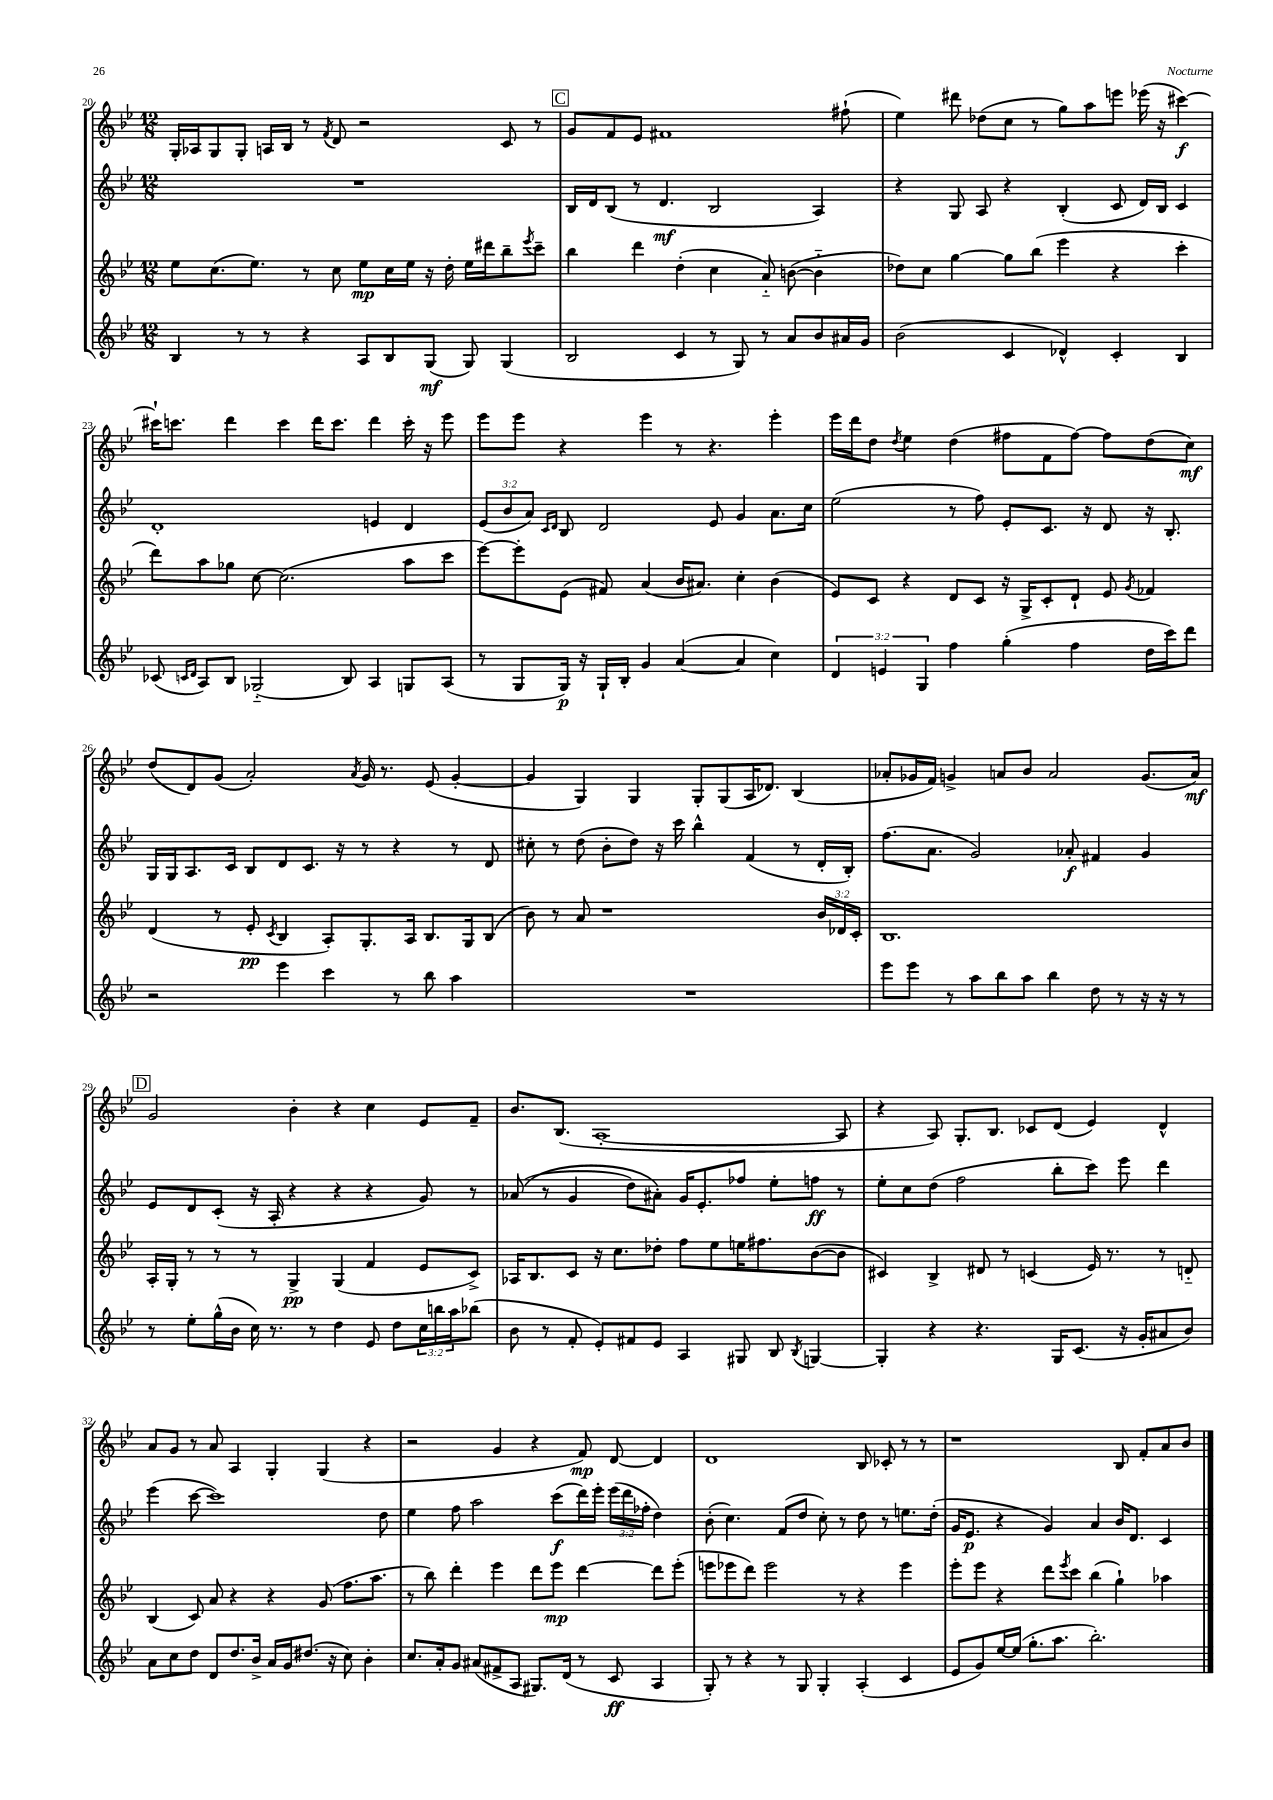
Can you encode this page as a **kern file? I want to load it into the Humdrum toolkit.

**kern	**dynam	**kern	**dynam	**kern	**dynam	**kern	**dynam
*part4	*part4	*part3	*part3	*part2	*part2	*part1	*part1
*staff4	*staff4	*staff3	*staff3	*staff2	*staff2	*staff1	*staff1
*clefG2	*	*clefG2	*	*clefG2	*	*clefG2	*
*k[b-e-]	*	*k[b-e-]	*	*k[b-e-]	*	*k[b-e-]	*
*M12/8	*	*M12/8	*	*M12/8	*	*M12/8	*
=20	=20	=20	=20	=20	=20	=20	=20
4B-/	.	8ee-\L	.	1.r	.	16G'/LL	.
.	.	.	.	.	.	16A-X/J	.
.	.	(8.cc\	.	.	.	8G/	.
8r	.	.	.	.	.	8G'/J	.
.	.	8.ee-\J)	.	.	.	.	.
8r	.	.	.	.	.	16An/LL	.
.	.	.	.	.	.	16B-/JJ	.
4r	.	8r	.	.	.	8r	.
.	.	.	.	.	.	8qf/	.
.	.	8cc\	.	.	.	8d/	.
8A/L	.	8ee-\L	mp	.	.	2r	.
8B-/	.	16cc\L	.	.	.	.	.
.	.	16ee-\JJ	.	.	.	.	.
(8G/J	mf	16r	.	.	.	.	.
.	.	16dd'\	.	.	.	.	.
8G/)	.	16ee-\LL	.	.	.	.	.
.	.	16ddd#X\J	.	.	.	.	.
(4G/	.	8bb-~\	.	.	.	8c/	.
.	.	8qeee-/	.	.	.	.	.
.	.	8ccc~\J	.	.	.	8r	.
!!LO:REH:place=s1:t=C
=21	=21	=21	=21	=21	=21	=21	=21
2B-/	.	4bb-\	.	16B-/LL	.	8g/L	.
.	.	.	.	16d/J	.	.	.
.	.	.	.	(8B-/J	.	8f/	.
.	.	4ddd\	.	8r	.	8e-/J	.
.	.	.	.	4.d/	mf	1f#X	.
4c/	.	(4dd'\	.	.	.	.	.
8r	.	4cc\	.	2B-/	.	.	.
8G/)	.	.	.	.	.	.	.
8r	.	8a/)	.	.	.	.	.
8a/L	.	([8bn\	.	.	.	.	.
8b-/	.	4b\]	.	4A/)	.	.	.
16a#X/L	.	.	.	.	.	(8ff#X`\	.
16g/JJ	.	.	.	.	.	.	.
=22	=22	=22	=22	=22	=22	=22	=22
(2b-\	.	8dd-X\L)	.	4r	.	4ee-\)	.
.	.	8cc\J	.	.	.	.	.
.	.	[4gg\	.	8G/	.	8ddd#X\	.
.	.	.	.	8A/	.	(8dd-X\L	.
4c/	.	8gg\L]	.	4r	.	8cc\J	.
.	.	(8bb-\J	.	.	.	8r	.
4d-X^^/)	.	4eee-\	.	(4B-'/	.	8gg\L)	.
.	.	.	.	.	.	8aa\	.
4c'/	.	4r	.	8c/	.	8eeen\J	.
.	.	.	.	16d/LL)	.	(16eee-X\	.
.	.	.	.	16B-/JJ	.	16r	.
4B-/	.	4ccc'\	.	4c/	.	[4ccc#X\)	f
!!LO:LB:g=z
=23	=23	=23	=23	=23	=23	=23	=23
(8c-X/	.	8ddd\L)	.	1d'	.	16ccc#X`\KL]	.
.	.	.	.	.	.	8.cccn\J	.
16qqcn/LL	.	.	.	.	.	.	.
16qqd/JJ	.	.	.	.	.	.	.
8A/L)	.	8aa\	.	.	.	.	.
8B-/J	.	8gg-X\J	.	.	.	4ddd\	.
(2G-X/	.	[8cc\	.	.	.	.	.
.	.	(2.cc\]	.	.	.	4ccc\	.
.	.	.	.	.	.	16ddd\KL	.
.	.	.	.	.	.	8.ccc\J	.
8B-/)	.	.	.	.	.	.	.
4A/	.	.	.	4en/	.	4ddd\	.
8Gn/L	.	8aa\L	.	4d/	.	16ccc'\	.
.	.	.	.	.	.	16r	.
(8A/J	.	8ccc\J	.	.	.	8eee-\	.
=24	=24	=24	=24	=24	=24	=24	=24
8r	.	[8eee-\L)	.	(12e-/L	.	8eee-\L	.
.	.	.	.	12b-/	.	.	.
8G/L	.	8eee-'\]	.	.	.	8eee-\J	.
.	.	.	.	12a/J)	.	.	.
.	.	.	.	16qqc/LL	.	.	.
.	.	.	.	16qqd/JJ	.	.	.
16G/Jk)	p	(8e-\J	.	8B-/	.	4r	.
16r	.	.	.	.	.	.	.
16G`/LL	.	8f#X/)	.	2d/	.	.	.
16B-'/JJ	.	.	.	.	.	.	.
4g/	.	(4a/	.	.	.	4eee-\	.
([4a/	.	16b-/KL	.	.	.	8r	.
.	.	8.a#X/J)	.	.	.	.	.
.	.	.	.	8e-/	.	4.r	.
4a/]	.	4cc'\	.	4g/	.	.	.
4cc\)	.	(4b-\	.	8.a\L	.	4eee-'\	.
.	.	.	.	16cc\Jk	.	.	.
=25	=25	=25	=25	=25	=25	=25	=25
6d/	.	8e-/L)	.	(2ee-\	.	16eee-\LL	.
.	.	.	.	.	.	16ddd\J	.
.	.	8c/J	.	.	.	8dd\J	.
6en/	.	.	.	.	.	.	.
.	.	.	.	.	.	8qdd/	.
.	.	4r	.	.	.	4ee-\	.
6G/	.	.	.	.	.	.	.
4ff\	.	8d/L	.	8r	.	(4dd\	.
.	.	8c/J	.	8ff\)	.	.	.
(4gg'\	.	16r	.	8e-'/L	.	8ff#X\L	.
.	.	16G^/KL	.	.	.	.	.
.	.	8c'/	.	8.c/J	.	8f\	.
4ff\	.	8d`/J	.	.	.	[8ff#\J)	.
.	.	.	.	16r	.	.	.
.	.	8e-/	.	8d/	.	8ff#\L]	.
.	.	8qg/	.	.	.	.	.
16dd\LL	.	4f-X/	.	16r	.	(8dd\	.
16ccc\J)	.	.	.	8.B-'/	.	.	.
8ddd\J	.	.	.	.	.	8cc\J)	mf
!!LO:LB:g=z
=26	=26	=26	=26	=26	=26	=26	=26
2r	.	(4d/	.	16G/LL	.	(8dd/L	.
.	.	.	.	16G/J	.	.	.
.	.	.	.	8.A/	.	8d/)	.
.	.	8r	.	.	.	(8g/J	.
.	.	.	.	16c/Jk	.	.	.
.	.	8e-'/	pp	8B-/L	.	2a'/)	.
.	.	8qc/	.	.	.	.	.
4eee-\	.	4B-/	.	8d/	.	.	.
.	.	.	.	8.c/J	.	.	.
4ccc\	.	8A'/L)	.	.	.	.	.
.	.	.	.	16r	.	.	.
.	.	.	.	.	.	8qa/	.
.	.	8.G'/	.	8r	.	16g/	.
.	.	.	.	.	.	8.r	.
8r	.	.	.	4r	.	.	.
.	.	16A/Jk	.	.	.	.	.
8bb-\	.	8.B-/L	.	.	.	(8e-/	.
4aa\	.	.	.	8r	.	[4g'/	.
.	.	16G/k	.	.	.	.	.
.	.	(8B-/J	.	8d/	.	.	.
=27	=27	=27	=27	=27	=27	=27	=27
1.r	.	8b-\)	.	8cc#X'\	.	4g/]	.
.	.	8r	.	8r	.	.	.
.	.	8a/	.	(8dd\	.	4G/)	.
.	.	1r	.	8b-'\L	.	.	.
.	.	.	.	8dd\J)	.	4G/	.
.	.	.	.	16r	.	.	.
.	.	.	.	16ccc\	.	.	.
.	.	.	.	4bb-^^\	.	8G'/L	.
.	.	.	.	.	.	(8G/	.
.	.	.	.	(4f/	.	16A/K	.
.	.	.	.	.	.	8.d-X/J)	.
.	.	.	.	8r	.	(4B-/	.
.	.	24b-/LL	.	16d'/LL	.	.	.
.	.	24d-X/	.	.	.	.	.
.	.	.	.	16B-'/JJ)	.	.	.
.	.	24c'/JJ	.	.	.	.	.
=28	=28	=28	=28	=28	=28	=28	=28
8eee-\L	.	1.B-	.	(8.ff\L	.	8a-X'/L	.
8eee-\J	.	.	.	.	.	16g-X/L	.
.	.	.	.	8.a\J	.	16f/JJ)	.
8r	.	.	.	.	.	4gn^/	.
8aa\L	.	.	.	2g/)	.	.	.
8bb-\	.	.	.	.	.	8an/L	.
8aa\J	.	.	.	.	.	8b-/J	.
4bb-\	.	.	.	.	.	2a/	.
.	.	.	.	8a-X'/	f	.	.
8dd\	.	.	.	4f#X/	.	.	.
8r	.	.	.	.	.	.	.
16r	.	.	.	4g/	.	(8.g/L	.
16r	.	.	.	.	.	.	.
8r	.	.	.	.	.	.	.
.	.	.	.	.	.	16a/Jk)	mf
!!LO:LB:g=z
!!LO:REH:place=s1:t=D
=29	=29	=29	=29	=29	=29	=29	=29
8r	.	16A'/LL	.	8e-/L	.	2g/	.
.	.	16G'/JJ	.	.	.	.	.
8ee-'\L	.	8r	.	8d/	.	.	.
(16gg^^\L	.	8r	.	(8c'/J	.	.	.
16b-\JJ	.	.	.	.	.	.	.
16cc\)	.	8r	.	16r	.	.	.
8.r	.	.	.	16A'/	.	.	.
.	.	4G^/	pp	4r	.	4b-'\	.
8r	.	.	.	.	.	.	.
4dd\	.	(4G/	.	4r	.	4r	.
8e-/	.	4f/	.	4r	.	4cc\	.
8dd\L	.	.	.	.	.	.	.
24cc\L	.	8e-/L	.	8g/)	.	8e-/L	.
24bbn\	.	.	.	.	.	.	.
24aa\J	.	.	.	.	.	.	.
(8bb-X\J	.	8c^/J)	.	8r	.	8f~/J	.
=30	=30	=30	=30	=30	=30	=30	=30
8b-\	.	16A-X/KL	.	((8a-X/	.	8.b-/L	.
.	.	8.B-/	.	.	.	.	.
8r	.	.	.	8r	.	.	.
.	.	.	.	.	.	(8.B-/J	.
8f'/	.	8c/J	.	4g/	.	.	.
8e-'/L)	.	16r	.	.	.	[1A'	.
.	.	8.cc\L	.	.	.	.	.
8f#X/	.	.	.	8dd\L)	.	.	.
8e-/J	.	8dd-X'\J	.	8a#X'\J)	.	.	.
4A/	.	8ff\L	.	16g/KL	.	.	.
.	.	.	.	8.e-'/	.	.	.
.	.	8ee-\	.	.	.	.	.
8G#X/	.	16een\K	.	8ff-X/J	.	.	.
.	.	8.ff#X\	.	.	.	.	.
8B-/	.	.	.	8ee-'\L	.	.	.
8qB-/	.	.	.	.	.	.	.
[4Gn/	.	([8b-\	.	8ffn\J	ff	.	.
.	.	8b-\J]	.	8r	.	8A/]	.
=31	=31	=31	=31	=31	=31	=31	=31
4G'/]	.	4c#X/)	.	8ee-'\L	.	4r	.
.	.	.	.	8cc\	.	.	.
4r	.	4B-^/	.	(8dd\J	.	8A/)	.
.	.	.	.	2ff\	.	8.G'/L	.
4.r	.	8d#X/	.	.	.	.	.
.	.	.	.	.	.	8.B-/J	.
.	.	8r	.	.	.	.	.
.	.	(4cn/	.	.	.	8c-X/L	.
16G/KL	.	.	.	8bb-'\L	.	(8d/J	.
(8.c/J	.	.	.	.	.	.	.
.	.	16e-/)	.	8ccc\J)	.	4e-/)	.
.	.	8.r	.	.	.	.	.
16r	.	.	.	8eee-\	.	.	.
16g'/KL	.	.	.	.	.	.	.
8a#X/	.	8r	.	4ddd\	.	4d^^/	.
8b-/J)	.	8dn/	.	.	.	.	.
!!LO:LB:g=z
=32	=32	=32	=32	=32	=32	=32	=32
8a\L	.	(4B-/	.	(4eee-\	.	8a/L	.
8cc\	.	.	.	.	.	8g/J	.
8dd\J	.	8c/)	.	[8ccc\	.	8r	.
8d/L	.	8a/	.	1ccc])	.	8a/	.
8.dd/	.	4r	.	.	.	4A/	.
16b-^/Jk	.	.	.	.	.	.	.
16a/LL	.	4r	.	.	.	4G'/	.
16g/J	.	.	.	.	.	.	.
(8.dd#X/J	.	.	.	.	.	.	.
.	.	(8g/	.	.	.	(4G/	.
16r	.	.	.	.	.	.	.
8cc\)	.	8.ff\L	.	.	.	.	.
4b-'\	.	.	.	.	.	4r	.
.	.	8.aa\J	.	.	.	.	.
.	.	.	.	8dd\	.	.	.
=33	=33	=33	=33	=33	=33	=33	=33
8.cc/L	.	8r	.	4ee-\	.	2r	.
.	.	8bb-\)	.	.	.	.	.
16a'/k	.	.	.	.	.	.	.
8g/J	.	4ddd'\	.	8ff\	.	.	.
(8a#X/L	.	.	.	2aa\	.	.	.
8f#X^/	.	4eee-\	.	.	.	4g/	.
8A/J	.	.	.	.	.	.	.
8.G#X/L)	.	8ddd\L	.	.	.	4r	.
.	.	8eee-\J	mp	(8ccc\L	f	.	.
(16d/Jk	.	.	.	.	.	.	.
8r	.	[4ddd\	.	16ddd\L)	.	8f/)	mp
.	.	.	.	16eee-'\JJ	.	.	.
8c/	ff	.	.	(24eee-\LL	.	[8d/	.
.	.	.	.	24ddd\	.	.	.
.	.	.	.	24ff-X'\JJ	.	.	.
4A/	.	8ddd\L]	.	4dd\)	.	4d/]	.
.	.	(8eee-'\J	.	.	.	.	.
=34	=34	=34	=34	=34	=34	=34	=34
8G'/)	.	8eeen\L	.	(8b-'\	.	1d	.
8r	.	8eee-X\	.	4.cc\)	.	.	.
4r	.	8ddd\J)	.	.	.	.	.
.	.	2eee-\	.	.	.	.	.
8r	.	.	.	(8f/L	.	.	.
8G/	.	.	.	8dd/J	.	.	.
4G'/	.	.	.	8cc'\)	.	.	.
.	.	8r	.	8r	.	.	.
(4A'/	.	4r	.	8dd\	.	8B-/	.
.	.	.	.	8r	.	8c-X'/	.
4c/	.	4eee-\	.	8.een\L	.	8r	.
.	.	.	.	.	.	8r	.
.	.	.	.	(16dd'\Jk	.	.	.
=35	=35	=35	=35	=35	=35	=35	=35
8e-/L	.	8eee-'\L	.	16g/KL	.	1r	.
.	.	.	.	8.e-/J	p	.	.
8g/)	.	8eee-\J	.	.	.	.	.
[16ee-/L	.	4r	.	4r	.	.	.
(16ee-/JJ]	.	.	.	.	.	.	.
8.gg'\L	.	.	.	.	.	.	.
.	.	8ddd\L	.	4g/)	.	.	.
8.aa\J	.	.	.	.	.	.	.
.	.	8qeee-/	.	.	.	.	.
.	.	8ccc\J	.	.	.	.	.
2.bb-'\)	.	(4bb-\	.	4a/	.	.	.
.	.	4gg`\)	.	16b-/KL	.	8B-/	.
.	.	.	.	8.d/J	.	.	.
.	.	.	.	.	.	8f'/L	.
.	.	4aa-X\	.	4c/	.	8a/	.
.	.	.	.	.	.	8b-/J	.
==	==	==	==	==	==	==	==
*-	*-	*-	*-	*-	*-	*-	*-
